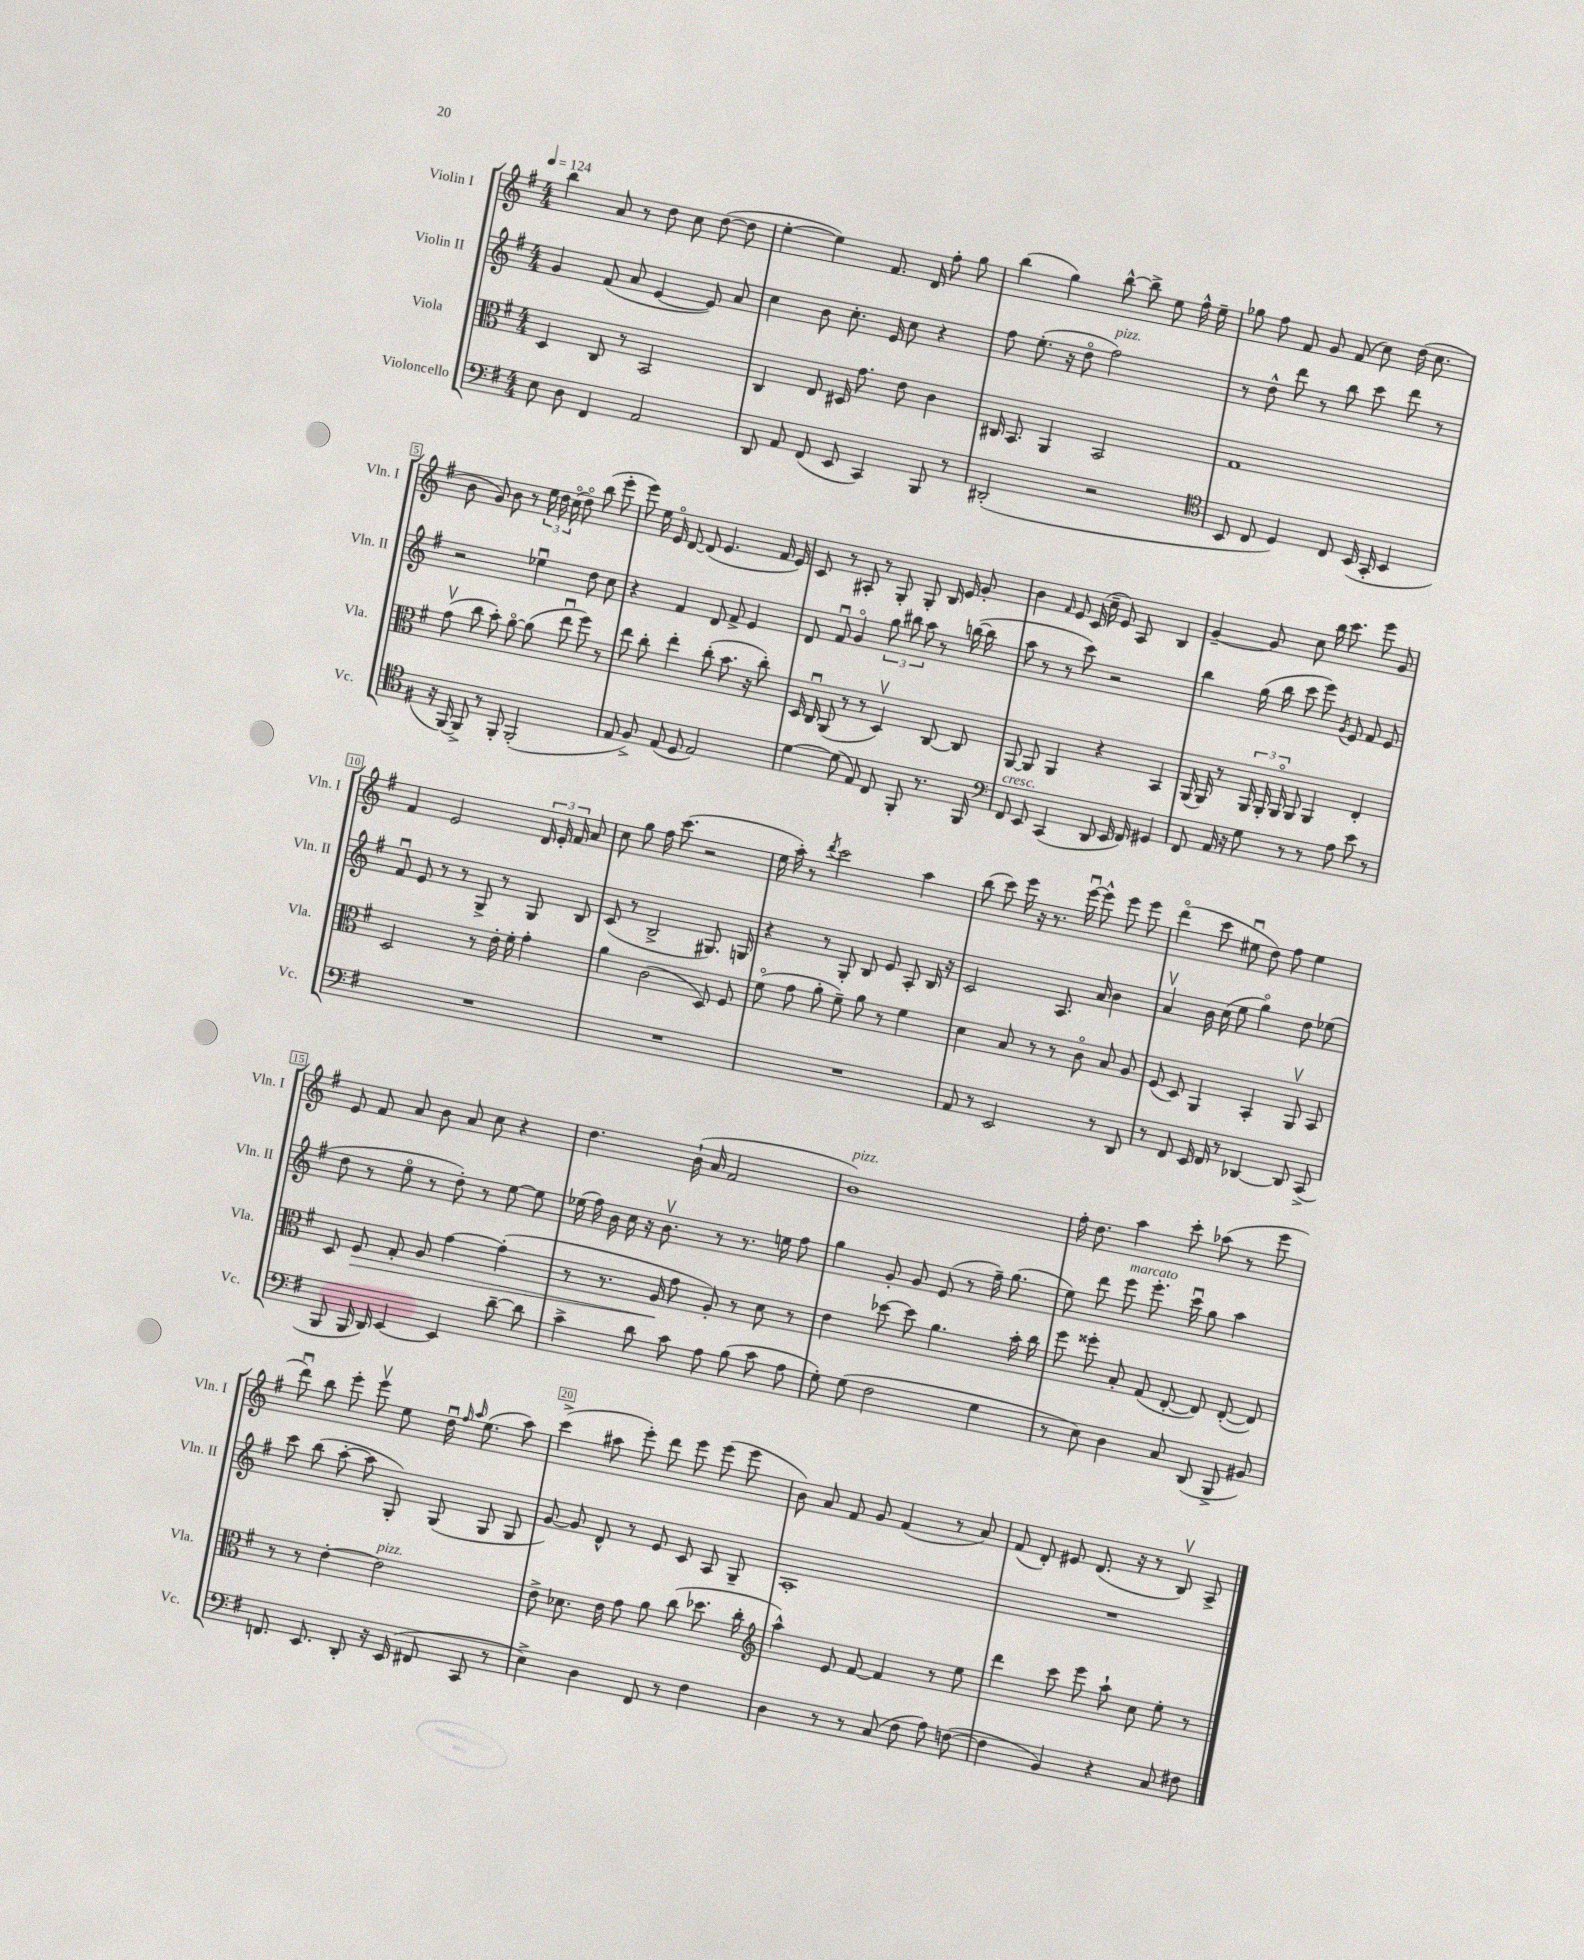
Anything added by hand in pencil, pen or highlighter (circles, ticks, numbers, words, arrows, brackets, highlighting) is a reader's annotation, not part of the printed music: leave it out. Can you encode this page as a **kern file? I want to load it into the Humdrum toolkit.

**kern	**kern	**kern	**kern
*staff4	*staff3	*staff2	*staff1
*clefF4	*clefC3	*clefG2	*clefG2
*k[f#]	*k[f#]	*k[f#]	*k[f#]
*M4/4	*M4/4	*M4/4	*M4/4
*MM124	*MM124	*MM124	*MM124
8E	4D	4g	4bb
8D	.	.	.
4FF#	8C	(8f#	8a
.	8r	8a	8r
2AA	2BB	[4e	8dd
.	.	.	8cc
.	.	8e])	([8dd
.	.	8a	8dd]
=	=	=	=
8DD	4C	4cc	[4ee'
8AA	.	.	.
(8FF#	8E	8b	4ee])
8EE	16D#	8.cc'	.
.	8.g	.	.
4CC)	.	.	8.f#
.	.	16e	.
.	8e	8cc	.
.	.	.	16d
8BBB	4c	4r	8ff#'
8r	.	.	8gg
=	=	=	=
(2DD#'	16C#	8ff#	(4bb
.	8.BB	.	.
.	.	(8.ee'	.
.	4AA	.	4gg)
.	.	16r	.
.	.	8ddo	.
2r	2BB	2ff#)	[8bb^^
.	.	.	8bb^]
.	.	.	8ee
.	.	.	16ff#^^
.	.	.	16ee~
=	=	=	=
*clefC4	*	*	*
8BB	1G	8r	8gg-
8C	.	8dd^^	8ff#
4D)	.	8ddd	8f#
.	.	8r	8g
8C	.	8bb	(8f#
(16BB	.	8ccc	8cc)
16GG'	.	.	.
4BB	.	8ddd	(16dd
.	.	.	8.cc
.	.	8r	.
=	=	=	=
16r	(8gv	2r	8b
[16FF#)	.	.	.
8FF#^]	8cc	.	8g)
8r	8b')	.	8b
8FF#'	[8ao	.	8r
(2FF#'	(8a]	4ee-u	24ee
.	.	.	24dd
.	.	.	(24cco
.	8eeu	.	8ddo)
.	8ff#)	8dd	(8bb
.	8r	8cc	8eee'
=	=	=	=
8E	8ee	4r	8eee)
8F#^)	8cc'	.	16ee
.	.	.	16eo
(8E	4ee'	4f#	[8d
8D	.	.	(8d]
2E)	(8cc'	8d	4.e
.	8.b	8f#^	.
.	.	4e	.
.	16r	.	.
.	8cc')	.	16f#
.	.	.	16e)
=	=	=	=
[4d	16D	8d	8c
.	16Cu	.	.
.	(8AA	8f#u	8r
(8d]	8r	4go	8A#'
8E)	8r	.	8r
8C	4Dv)	12gg	8G'
.	.	12bb#	.
8FF#'	.	.	8G'
.	.	12aa	.
8.r	[8C	8r	16B
.	.	.	16e
.	8C]	([16bb	8g'
16FF#	.	16bb]	.
=	=	=	=
*clefF4	*	*	*
8FF#	[8AA	8aa	4b
8EE	8AA]	8r	.
.	.	.	16qqf#
(4CC	4AA	8r	8e
.	.	8ccc)	(16c
.	.	.	16cc~
8DD	4r	2r	8e)
16EE	.	.	8A
16FF#)	.	.	.
4GG#	4BB	.	4B
=	=	=	=
8FF#	(16AA	4bb	[4g~
.	16AA)	.	.
16AA	8r	.	.
16r	.	.	.
8G	24AA	(16gg	8g]
.	24AA'	.	.
.	.	16bb	.
.	24AAo	.	.
8r	8AA	8ccc	8cc
8r	4AA	8eee)	16bb
.	.	.	8.ccc
.	.	8qg	.
8A	.	8e	.
8e	4E'	8f#	8eee
8r	.	8e	8g
=	=	=	=
1r	2D	8f#u	4f#
.	.	8e	.
.	.	8r	2e
.	.	8r	.
.	8r	8G^	.
.	16e'	8r	.
.	16f#'	.	.
.	4g'	8G	24d
.	.	.	24e'
.	.	.	24f#
.	.	8B	8a
=	=	=	=
1r	4a	(8c	8cc
.	.	8r	8gg
.	(2c	2B^	16ff#
.	.	.	(8.ccc
.	.	.	2r
.	8D)	8.G#)	.
.	8F#	.	.
.	.	16G	.
=	=	=	=
1r	(8f#o	4r	16ee
.	.	.	16aa')
.	8g	.	8r
.	.	.	8qddd
.	8a'	8r	2ccc
.	8f#~)	8G'	.
.	8a	8B	.
.	8r	8e	.
.	4f#	8A'	4aa
.	.	16B	.
.	.	16r	.
=	=	=	=
8AA	4d	2c	(8bb
8r	.	.	8ccc)
2EE	8B	.	16eee
.	.	.	16r
.	8r	.	8.r
.	8r	8.A	.
.	.	.	[16eeeu
.	8co	.	8eee^^]
.	.	16a	.
8r	8B	4b	8eee
8DD	8A	.	8eee
=	=	=	=
8r	(8F#	4av	(4dddo
8FF#	8D)	.	.
16EE	4AA	16b	8ccc
16FF#	.	(16cc	.
8r	.	8ee	8ee#u
[4DD-	4BB'	4ggo)	8dd)
.	.	.	8ff#
8DD-]	8AAv	8dd	4ee#
(8CC^	8BB	(8ee-	.
=	=	=	=
8BBB	8D	8dd	8e
16BBB	8F#	8r	8f#
16DD)	.	.	.
[4EE	8G'	8eeo	8a
.	8A	8r	8b
4EE]	[4g	8dd')	8a
.	.	8r	8cc
[8d~	(4g']	[8ee	4r
8d]	.	8ee]	.
=	=	=	=
4c^	8r	(16ee-	4.dd
.	.	16ff#)	.
.	8.r	16b	.
.	.	16cc	.
8d	.	16r	.
.	16A	8.bv	.
8c	8g	.	(16b`
.	.	.	16a
8A	8A')	8r	2f#
(8B	8r	8.r	.
8c	8d	.	.
.	.	16ee	.
8A	8r	8ff#	.
=	=	=	=
8G')	4e	4gg	1b)
(8G	.	.	.
2F#	[8dd-	8g'	.
.	8dd-]	8g	.
.	4.a	(8e	.
.	.	8r	.
4G	.	16ff#~)	.
.	.	(8.gg	.
.	16b'	.	.
.	16cc	.	.
=	=	=	=
8r	8ff#	8ee)	16ff#'
.	.	.	8.dd
8E)	8ff##'	8ddd	.
4D	8B'	8eee	4aa
.	(8G	8.eee'	.
8C	[8E'	.	8ccc'
.	.	16cccu	.
(8DD	8E])	8gg	(8aa-
8BBB^	([8E'	4aa	8r
8BB#)	8E])	.	8eee
=	=	=	=
8.FF	8r	8ccc	8dddu)
.	8r	(8bb	8bb
8.EE	.	.	.
.	[4e'	[8aa'	8eee'
8DD'	.	8aa]	8eeev
16r	2e]	8G')	8ee
(16EE	.	.	.
8FF#	.	(8G	16ddu
.	.	.	16qqff#
.	.	.	16qqaa
.	.	.	(8.ee
8CC	.	8G	.
8r	.	8G	8aa)
=	=	=	=
4E^)	8e^	[8g)	(4ccc^
.	8.d-	8g]	.
4D	.	8d^^	8aa#
.	16e	.	.
.	8g	8r	8eee')
8FF#	8a	8e	8ddd
8r	(8cc	8c	8eee
4F#	8.dd-	8A	(8eee
.	.	8G~	8eee
.	16cc'	.	.
=	=	=	=
*	*clefG2	*	*
4D	4aa^^)	1A'	8b)
.	.	.	8a
8r	8e	.	8f#
8r	[8f#	.	8g
(8C	4f#]	.	(4f#
8F#	.	.	.
8A)	8r	.	8r
([8F	8ee	.	8a)
=	=	=	=
4F]	4ddd	1r	(8f#
.	.	.	8d')
4BB)	8ccc	.	8e#
.	8eee	.	(8.d
4r	8aa`	.	.
.	.	.	16r
.	8cc	.	8r
8C	8ee'	.	8Bv)
8F#	8r	.	8A^
==	==	==	==
*-	*-	*-	*-
